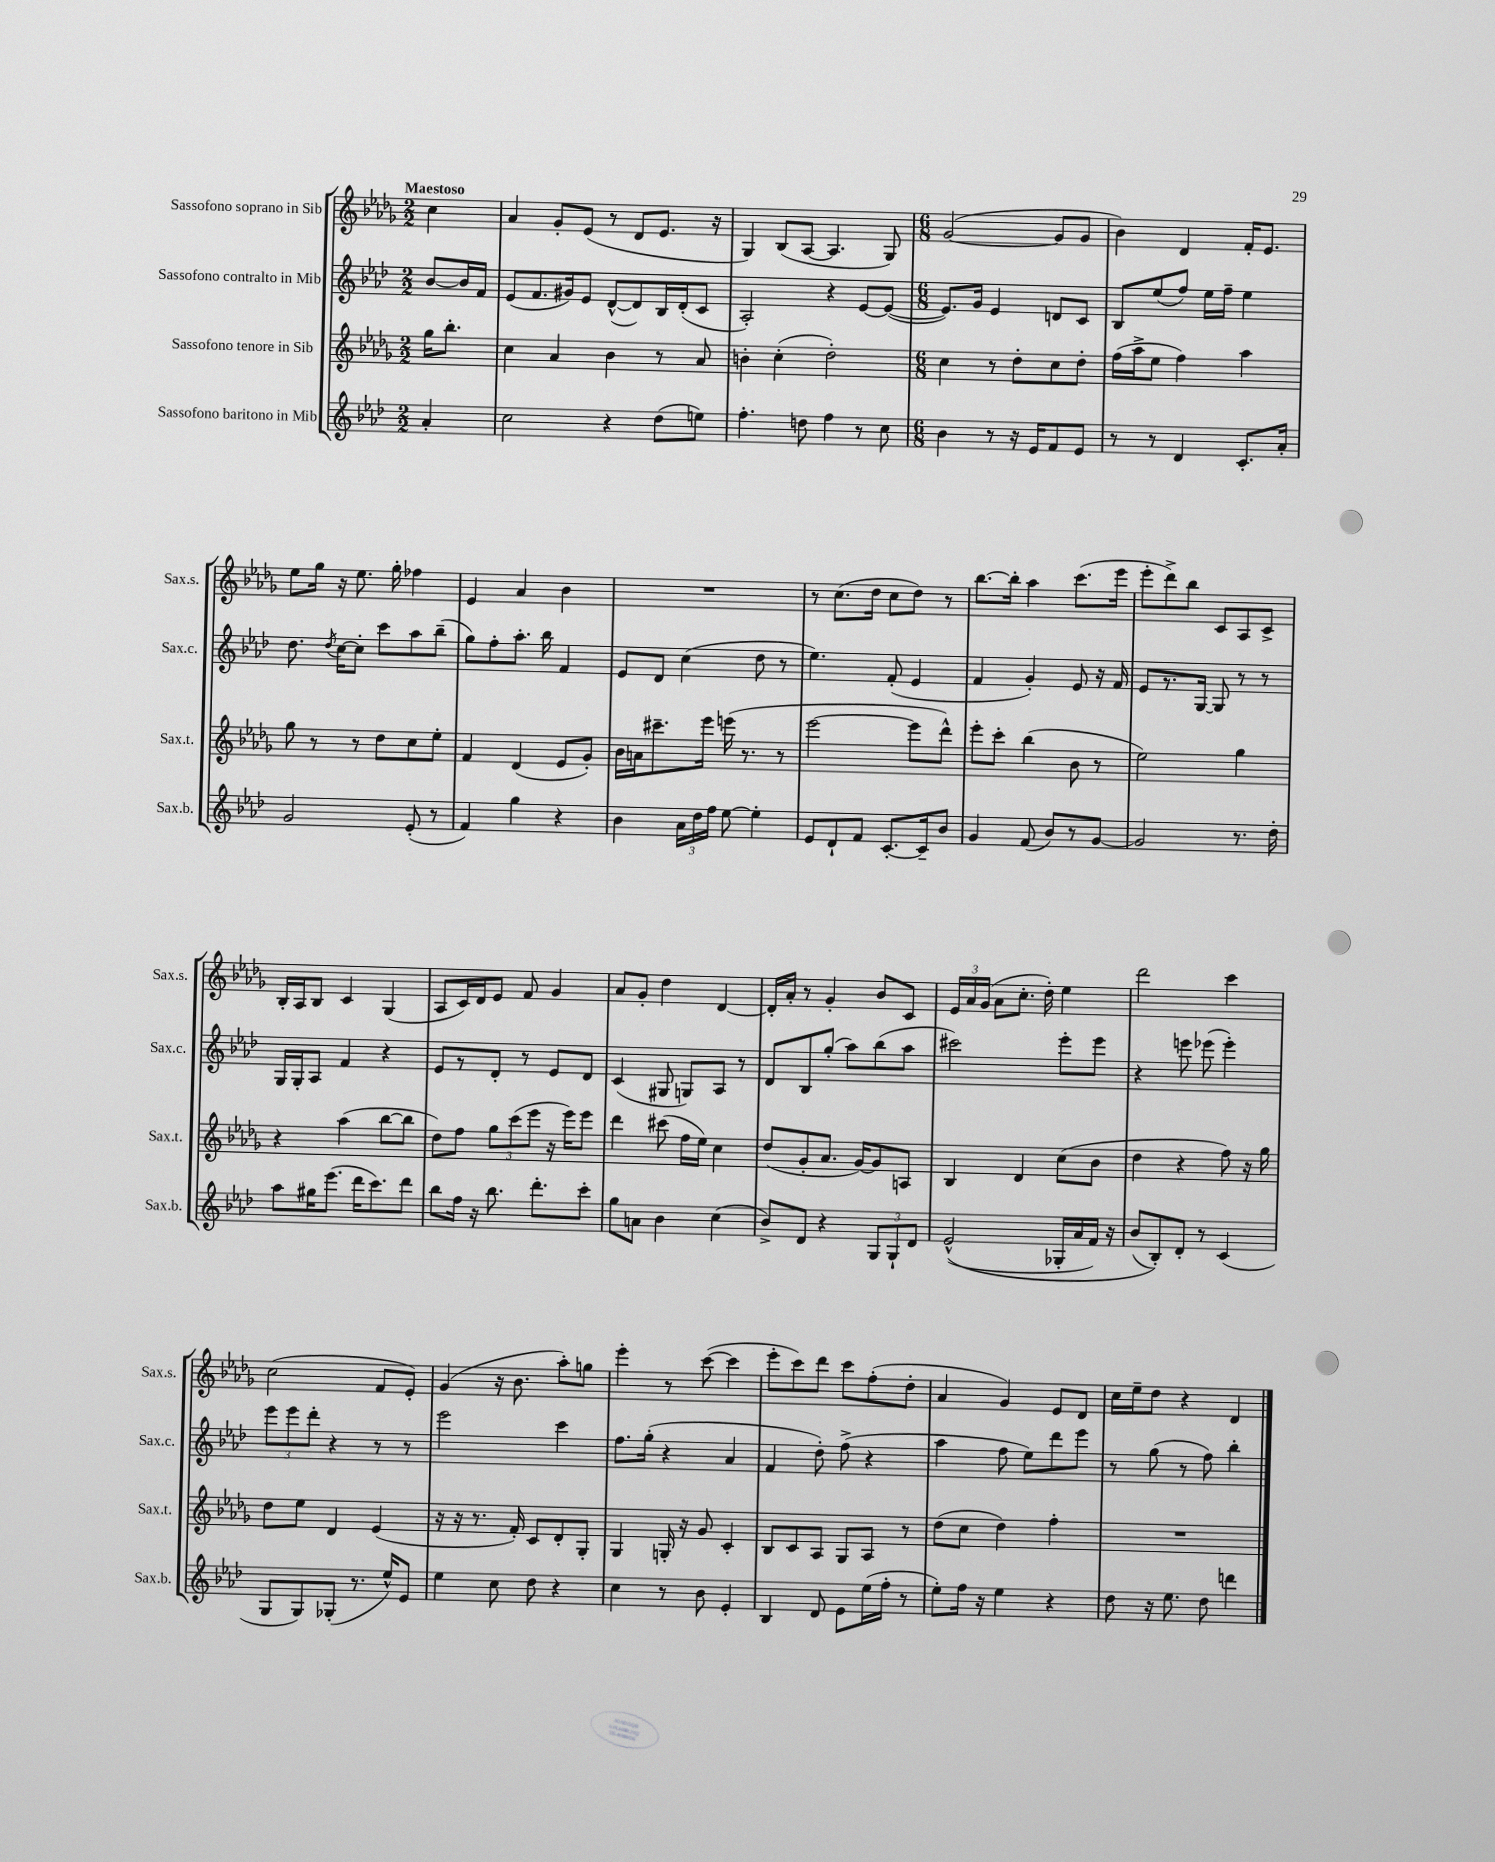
<<
\new StaffGroup <<
\new Staff = "s0" \with { instrumentName = "Sassofono soprano in Sib" shortInstrumentName = "Sax.s." } {
    \clef treble \key des \major \numericTimeSignature \time 2/2 \partial 4 \tempo "Maestoso"
    \autoBeamOff c''4 |
    aes'4 ges'8[-. ees'8]( r8 des'8[ ees'8.] r16 |
    ges4) bes8[( aes8]~ aes4. ges8) |
    \numericTimeSignature \time 6/8 ges'2~( ges'8[ ges'8] |
    bes'4) des'4 f'16[-. ees'8.] |
    ees''8[ ges''16] r16 ees''8. ges''16-. fes''4 |
    ees'4 aes'4 bes'4 |
    R2. |
    r8 c''8.[( des''16] c''8[ des''8]) r8 |
    bes''8.[~ bes''16]-. aes''4 c'''8.[( ees'''16] |
    ees'''8[-. des'''8->) bes''8] c'8[ aes8 c'8]-> |
    bes16[-. aes16 bes8] c'4 ges4( |
    aes8[ c'16) des'16 ees'8] f'8 ges'4 |
    aes'8[ ges'8]-. des''4 des'4~ |
    des'16[-. aes'16]-. r8 ges'4-. bes'8[ c'8] |
    \tuplet 3/2 { ees'16[ aes'16 ges'16]( } aes'8[ c''8.]-. des''16-.) ees''4 |
    des'''2 c'''4 |
    c''2( f'8[ ees'8]-.) |
    ges'4( r16 bes'8. aes''8[-.) g''8] |
    ees'''4-. r8 c'''8~( c'''4 |
    ees'''8[-. c'''8) des'''8] c'''8[ f''8-.( des''8]-. |
    aes'4 ges'4) ees'8[ des'8] |
    c''16[ ees''16-- des''8] r4 des'4 \bar "|." |
}
\new Staff = "s1" \with { instrumentName = "Sassofono contralto in Mib" shortInstrumentName = "Sax.c." } {
    \clef treble \key aes \major \numericTimeSignature \time 2/2 \partial 4
    \autoBeamOff bes'8[~ bes'16 f'16] |
    ees'8[( f'8. gis'16) ees'8] des'8[~-^( des'8) bes16 des'16-.( c'8] |
    aes2-.) r4 ees'8[~ ees'8]~( |
    \numericTimeSignature \time 6/8 ees'8.[) g'16] ees'4 d'8[ c'8] |
    bes8[ ees''8( f''8]) ees''16[ f''16]-- ees''4 |
    des''8. \acciaccatura { des''8 } c''16[~ c''8]-. c'''8[ aes''8 bes''8]--( |
    g''8[) f''8-. aes''8.]-. bes''16 f'4 |
    ees'8[ des'8] c''4( des''8 r8 |
    ees''4.) f'8-.( ees'4 |
    f'4 g'4-.) ees'8 r16 f'16 |
    ees'8[ r8. g16]~ g8 r8 r8 |
    g16[ g16-. aes8] f'4 r4 |
    ees'8[ r8 des'8]-. r8 ees'8[ des'8] |
    c'4( gis8 g8[) aes8] r8 |
    des'8[ bes8 g''8]-.( aes''8[) bes''8( aes''8] |
    cis'''2) ees'''8[-. ees'''8] |
    r4 e'''8 ees'''8( ees'''4-.) |
    \tuplet 3/2 { ees'''8[ ees'''8 des'''8]-. } r4 r8 r8 |
    ees'''2 c'''4 |
    f''8.[ g''16]-.( r4 aes'4 |
    f'4 des''8-.) f''8->( r4 |
    aes''4 f''8 ees''8[) des'''8 ees'''8] |
    r8 g''8( r8 f''8) bes''4-. \bar "|." |
}
\new Staff = "s2" \with { instrumentName = "Sassofono tenore in Sib" shortInstrumentName = "Sax.t." } {
    \clef treble \key des \major \numericTimeSignature \time 2/2 \partial 4
    \autoBeamOff ges''16[ bes''8.]-. |
    c''4 aes'4 bes'4 r8 aes'8 |
    b'4-. c''4-.( des''2-.) |
    \numericTimeSignature \time 6/8 c''4 r8 des''8[-. c''8 des''8]-. |
    f''16[( aes''16-> ees''8] f''4) aes''4 |
    ges''8 r8 r8 des''8[ c''8 ees''8]-. |
    f'4 des'4( ees'8[ ges'8]-.) |
    bes'16[ a'16 cis'''8.-- ees'''16] e'''16( r8. r8 |
    ees'''2~ ees'''8[ des'''8]-^) |
    ees'''8[-. c'''8]-. bes''4( bes'8 r8 |
    ees''2) ges''4 |
    r4 aes''4( bes''8[~ bes''8] |
    des''8[) f''8] \tuplet 3/2 { ges''8[ c'''8( ees'''8] } r16 ees'''16[) ees'''8] |
    des'''4 cis'''8( f''16[ ees''16]) c''4 |
    des''8[( ges'8-. aes'8.] ges'16[~) ges'8 a8] |
    bes4 des'4 c''8[( bes'8] |
    des''4 r4 f''8) r16 ges''16 |
    des''8[ ees''8] des'4 ees'4( |
    r16 r16 r8. f'16-.) c'8[ des'8-. ges8]-. |
    ges4 g16-. r16 ges'8 c'4-. |
    bes8[ c'8 aes8] ges8[ aes8] r8 |
    des''8[( c''8] des''4) f''4-. |
    R2. \bar "|." |
}
\new Staff = "s3" \with { instrumentName = "Sassofono baritono in Mib" shortInstrumentName = "Sax.b." } {
    \clef treble \key aes \major \numericTimeSignature \time 2/2 \partial 4
    \autoBeamOff aes'4-. |
    c''2 r4 des''8[( e''8]) |
    f''4.-. d''8 f''4 r8 c''8 |
    \numericTimeSignature \time 6/8 bes'4 r8 r16 ees'16[ f'8 ees'8] |
    r8 r8 des'4 c'8.[-. aes'16]-. |
    g'2 ees'8-.( r8 |
    f'4) g''4 r4 |
    bes'4 \tuplet 3/2 { aes'16[ des''16 f''16] } ees''8~ ees''4-. |
    ees'8[ des'8-! f'8] c'8.[~-. c'16-- bes'8] |
    g'4 f'8( bes'8[) r8 g'8]~ |
    g'2 r8. des''16-. |
    aes''8[ gis''16 ees'''8.]( des'''16[ c'''8.) des'''8] |
    bes''8[ f''16] r16 bes''8. des'''8.[-. c'''8]-. |
    g''8[ a'8] bes'4 c''4( |
    bes'8[->) des'8] r4 \tuplet 3/2 { g8[ g8-! des'8] } |
    ees'2-^(\( ges16[-. aes'16 f'16]) r16 |
    bes'8[( bes8-.)\) des'8]-. r8 c'4( |
    g8[ g8) ges8]-.( r8. ees''16[-^) ees'8] |
    ees''4 c''8 des''8 r4 |
    c''4 r8 bes'8 ees'4-. |
    bes4 des'8 ees'8[ ees''16( f''16]-. r8 |
    ees''8[-.) f''16] r16 ees''4 r4 |
    des''8 r16 ees''8. des''8 d'''4 \bar "|." |
}
>>
>>
\layout { \context { \Score \remove "Bar_number_engraver" } }
